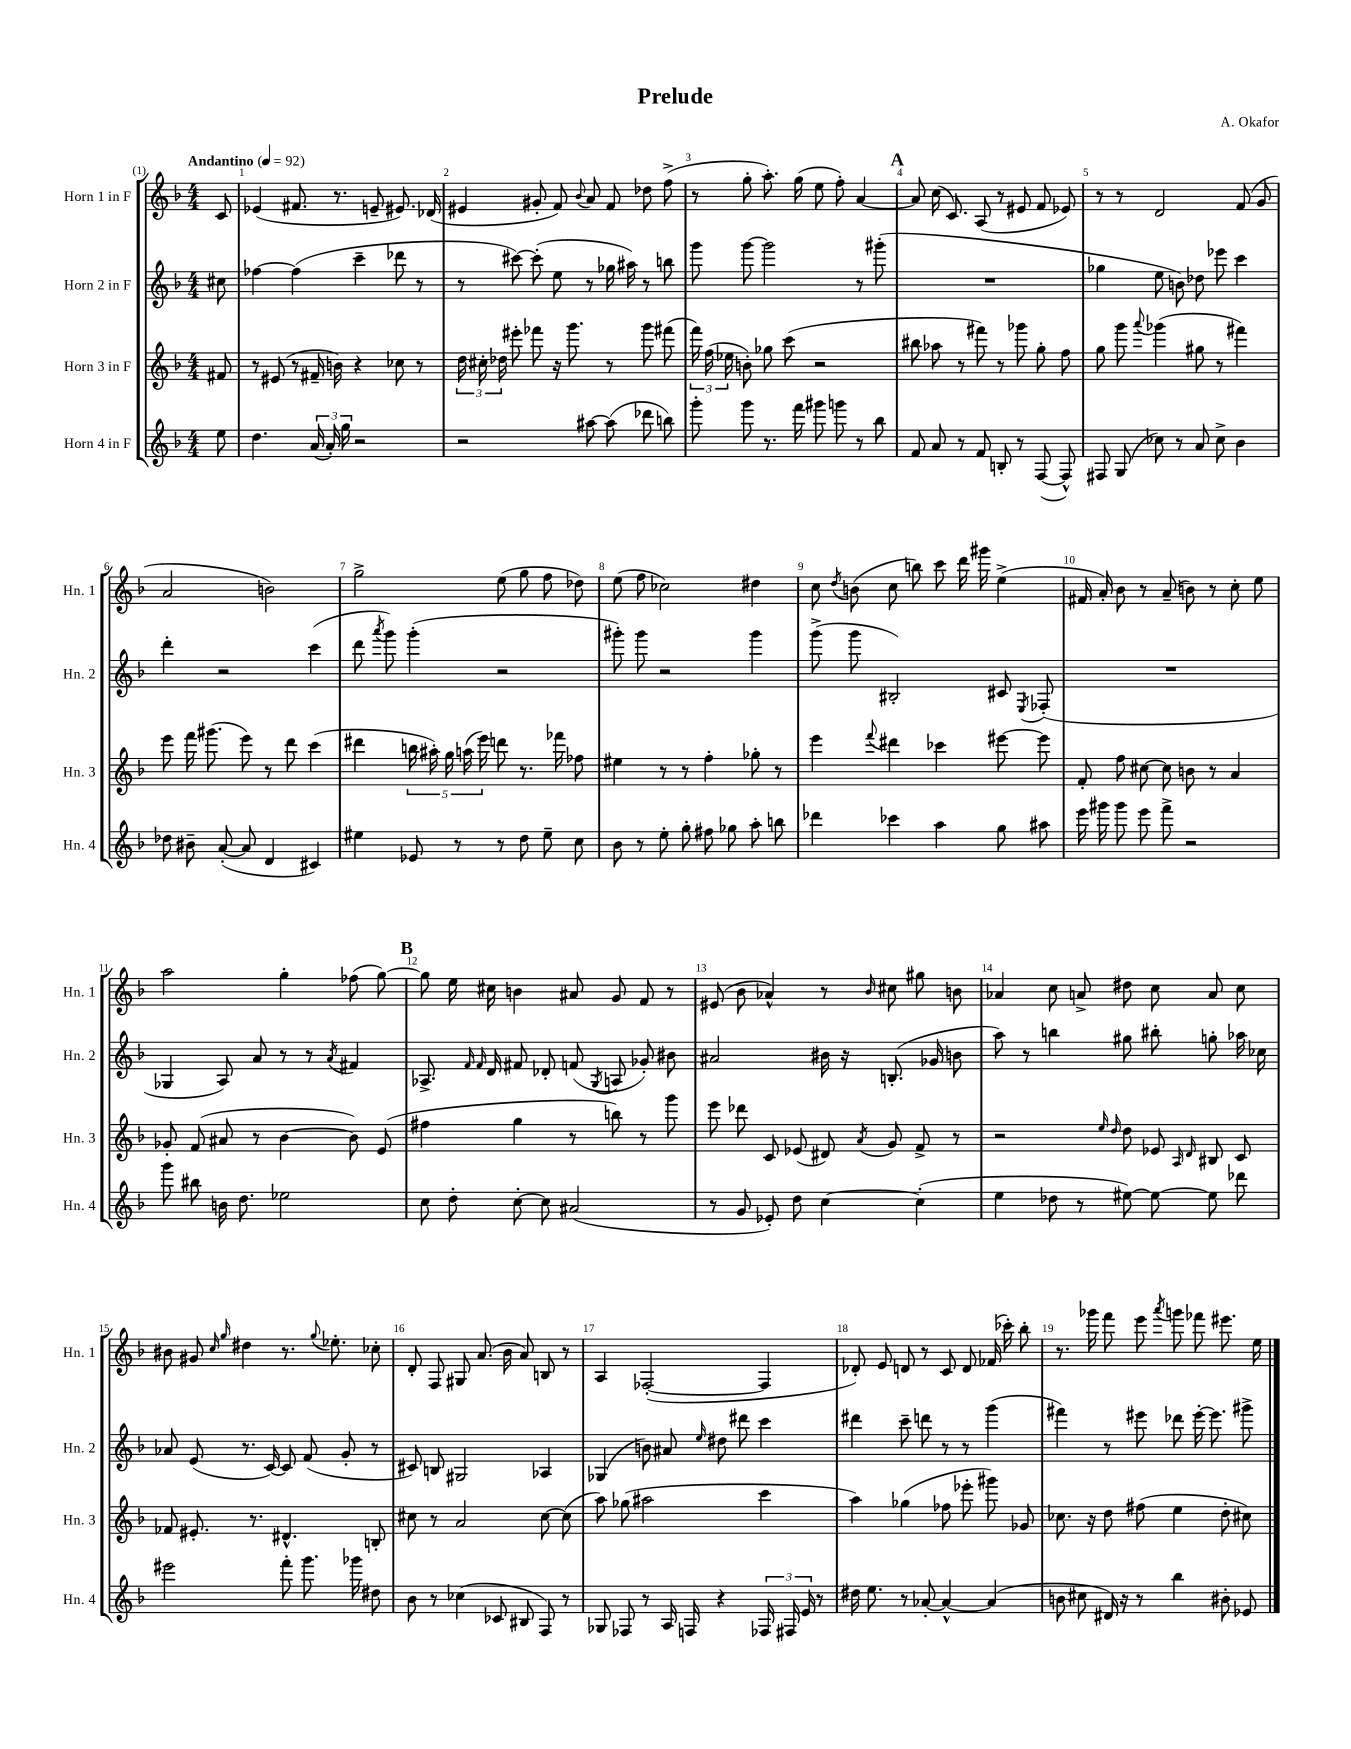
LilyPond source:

\header { title = "Prelude" composer = "A. Okafor" }
<<
\new StaffGroup <<
\new Staff = "s0" \with { instrumentName = "Horn 1 in F" shortInstrumentName = "Hn. 1" } {
    \clef treble \key f \major \numericTimeSignature \time 4/4 \partial 8 \tempo "Andantino" 4 = 92
    \autoBeamOff c'8 |
    ees'4( fis'8. r8. e'8-- eis'8.) des'16( |
    eis'4 gis'8-. f'8) \appoggiatura { bes'8 } a'8 f'8 des''8 f''8->( |
    r8 g''8-. a''8.-.) g''16( e''8 f''8-.) a'4~ |
    \mark \markup { \bold "A" } a'8 c''16( c'8.) a8( r8 eis'8 f'8 ees'8) |
    r8 r8 d'2 f'8( g'8 |
    a'2 b'2) |
    g''2-> e''8( g''8 f''8 des''8) |
    e''8( f''8 ces''2) dis''4 |
    c''8 \acciaccatura { d''8 } b'8( c''8 b''8) c'''8 d'''16 gis'''16 e''4->( |
    fis'16 a'16-.) bes'8 r8 a'8--( b'8) r8 c''8-. e''8 |
    a''2 g''4-. fes''8( g''8~) |
    \mark \markup { \bold "B" } g''8 e''16 cis''16 b'4 ais'8 g'8 f'8 r8 |
    eis'8( bes'8 aes'4-^) r8 \grace { bes'16 } cis''8 gis''8 b'8 |
    aes'4 c''8 a'8-> dis''8 c''8 a'8 c''8 |
    bis'8 gis'8 \grace { c''16 g''16 } dis''4 r8. \appoggiatura { g''8 } ees''8.-. ces''8-. |
    d'8-. f8 gis8 a'8.( bes'16 a'8) b8 r8 |
    a4 fes2~-.( fes4 |
    des'8-.) e'8 d'8 r8 c'8 d'8 fes'16( ces'''16-.) bes''8-. |
    r8. ges'''16 f'''8 e'''8 \acciaccatura { a'''8 } g'''8 fes'''8 eis'''8. e''16 \bar "|." |
}
\new Staff = "s1" \with { instrumentName = "Horn 2 in F" shortInstrumentName = "Hn. 2" } {
    \clef treble \key f \major \numericTimeSignature \time 4/4 \partial 8
    \autoBeamOff cis''8 |
    fes''4~ fes''4( c'''4-- des'''8 r8 |
    r8 cis'''8~) cis'''8-.( e''8 r8 ges''16 ais''16) r8 b''8 |
    g'''8 g'''8~ g'''2 r8 gis'''8-.( |
    \mark \markup { \bold "A" } R1 |
    ges''4 e''8 b'8) des''8 ees'''8 c'''4 |
    d'''4-. r2 c'''4( |
    d'''8 \acciaccatura { a'''8 } g'''8) g'''4-.( r2 |
    gis'''8-.) gis'''8 r2 gis'''4 |
    g'''8->( g'''8 bis2-.) cis'8 \acciaccatura { e8 } fes8-.( |
    R1 |
    ges4 a8) a'8 r8 r8 \acciaccatura { a'8 } fis'4 |
    \mark \markup { \bold "B" } aes8.-> \grace { f'16 f'16 } d'16 fis'8 des'8-. f'8( \acciaccatura { g8 } a8 ges'8-.) bis'8 |
    ais'2 bis'16 r16 b8.-.( ges'16 b'8 |
    a''8) r8 b''4 gis''8 bis''8-. g''8-. aes''16 ces''16 |
    aes'8 e'8( r8. c'16~) c'8 f'8( g'8-. r8 |
    cis'8) b8 gis2 aes4 |
    ges4( b'8) ais'8 \grace { e''16 } dis''8 dis'''8 c'''4 |
    dis'''4 c'''8-- d'''8 r8 r8 g'''4( |
    fis'''4) r8 eis'''8 des'''8 eis'''16~-. eis'''8. gis'''8-> \bar "|." |
}
\new Staff = "s2" \with { instrumentName = "Horn 3 in F" shortInstrumentName = "Hn. 3" } {
    \clef treble \key f \major \numericTimeSignature \time 4/4 \partial 8
    \autoBeamOff fis'8 |
    r8 eis'8( r8 fis'16-- b'16) r4 ces''8 r8 |
    \tuplet 3/2 { d''16 cis''16-. des''16 } eis'''8-. fes'''8 r16 g'''8. r8 g'''8 fis'''8( |
    \tuplet 3/2 { f'''16) f''16( ees''16 } b'8-.) ges''8 c'''8( r2 |
    \mark \markup { \bold "A" } bis''8 aes''8 r8 fis'''8) r8 ges'''8 g''8-. f''8 |
    g''8 g'''8 \appoggiatura { a'''8 } ges'''4( gis''8 r8 fis'''4) |
    e'''8 f'''16 gis'''8.( e'''8) r8 d'''8 c'''4( |
    dis'''4 \tuplet 5/4 { b''16 ais''16-.) g''16 a''16( e'''16) } d'''8 r8. fes'''16 fes''8 |
    eis''4 r8 r8 f''4-. ges''8-. r8 |
    e'''4 \appoggiatura { f'''8 } dis'''4 ces'''4 eis'''8~ eis'''8 |
    f'8-. f''8 cis''8~ cis''8 b'8 r8 a'4 |
    ges'8-. f'8( ais'8 r8 bes'4~ bes'8) e'8( |
    \mark \markup { \bold "B" } fis''4 g''4 r8 b''8) r8 g'''8 |
    e'''8 des'''8 c'8 ees'8( dis'8) \acciaccatura { a'8 } g'8 f'8-> r8 |
    r2 \grace { e''16 d''16 } d''8 ees'8 \grace { a16 d'16 } bis8 c'8 |
    fes'8 eis'8.-. r8. dis'4.-^ b8-. |
    cis''8 r8 a'2 cis''8~ cis''8( |
    a''8) ges''8( ais''2 c'''4 |
    a''4) ges''4( fes''8 ees'''8-. gis'''8) ges'8 |
    ces''8. r16 d''8 fis''8( e''4 d''8-. cis''8) \bar "|." |
}
\new Staff = "s3" \with { instrumentName = "Horn 4 in F" shortInstrumentName = "Hn. 4" } {
    \clef treble \key f \major \numericTimeSignature \time 4/4 \partial 8
    \autoBeamOff e''8 |
    d''4. \tuplet 3/2 { a'16( a'16-.) g''16 } r2 |
    r2 ais''8~ ais''8( des'''8 b''8) |
    g'''8-. g'''8 r8. f'''16 gis'''8 g'''8 r8 bes''8 |
    \mark \markup { \bold "A" } f'8 a'8 r8 f'8 b8-. r8 f8~( f8-^) |
    fis8 g8( ces''8) r8 a'8 ces''8-> bes'4 |
    des''8 bis'8-- a'8~-.( a'8 d'4 cis'4) |
    eis''4 ees'8 r8 r8 d''8 eis''8-- c''8 |
    bes'8 r8 e''8-. g''8-. fis''8 ges''8 a''8-. b''8 |
    des'''4 ces'''4 a''4 g''8 ais''8 |
    e'''16 gis'''16 gis'''8 e'''8 f'''8-> r2 |
    g'''8 bis''8 b'16 d''8. ees''2 |
    \mark \markup { \bold "B" } c''8 d''8-. c''8~-. c''8 ais'2( |
    r8 g'8 ees'8-.) d''8 c''4~ c''4-.( |
    e''4 des''8 r8 eis''8~) eis''8~ eis''8 des'''8 |
    eis'''2 f'''8-. g'''8. ges'''16 dis''8 |
    bes'8 r8 ces''4( ces'8 bis8 f8) r8 |
    ges8 fes8 r8 a16 f16 r4 \tuplet 3/2 { fes16 fis16 e'16 } r8 |
    dis''16 e''8. r8 aes'8~-. aes'4~-^ aes'4( |
    b'8 cis''8 dis'16) r16 r8 bes''4 bis'8-. ees'8 \bar "|." |
}
>>
>>
\layout { \context { \Score \override BarNumber.break-visibility = ##(#f #t #t) barNumberVisibility = #all-bar-numbers-visible } }
